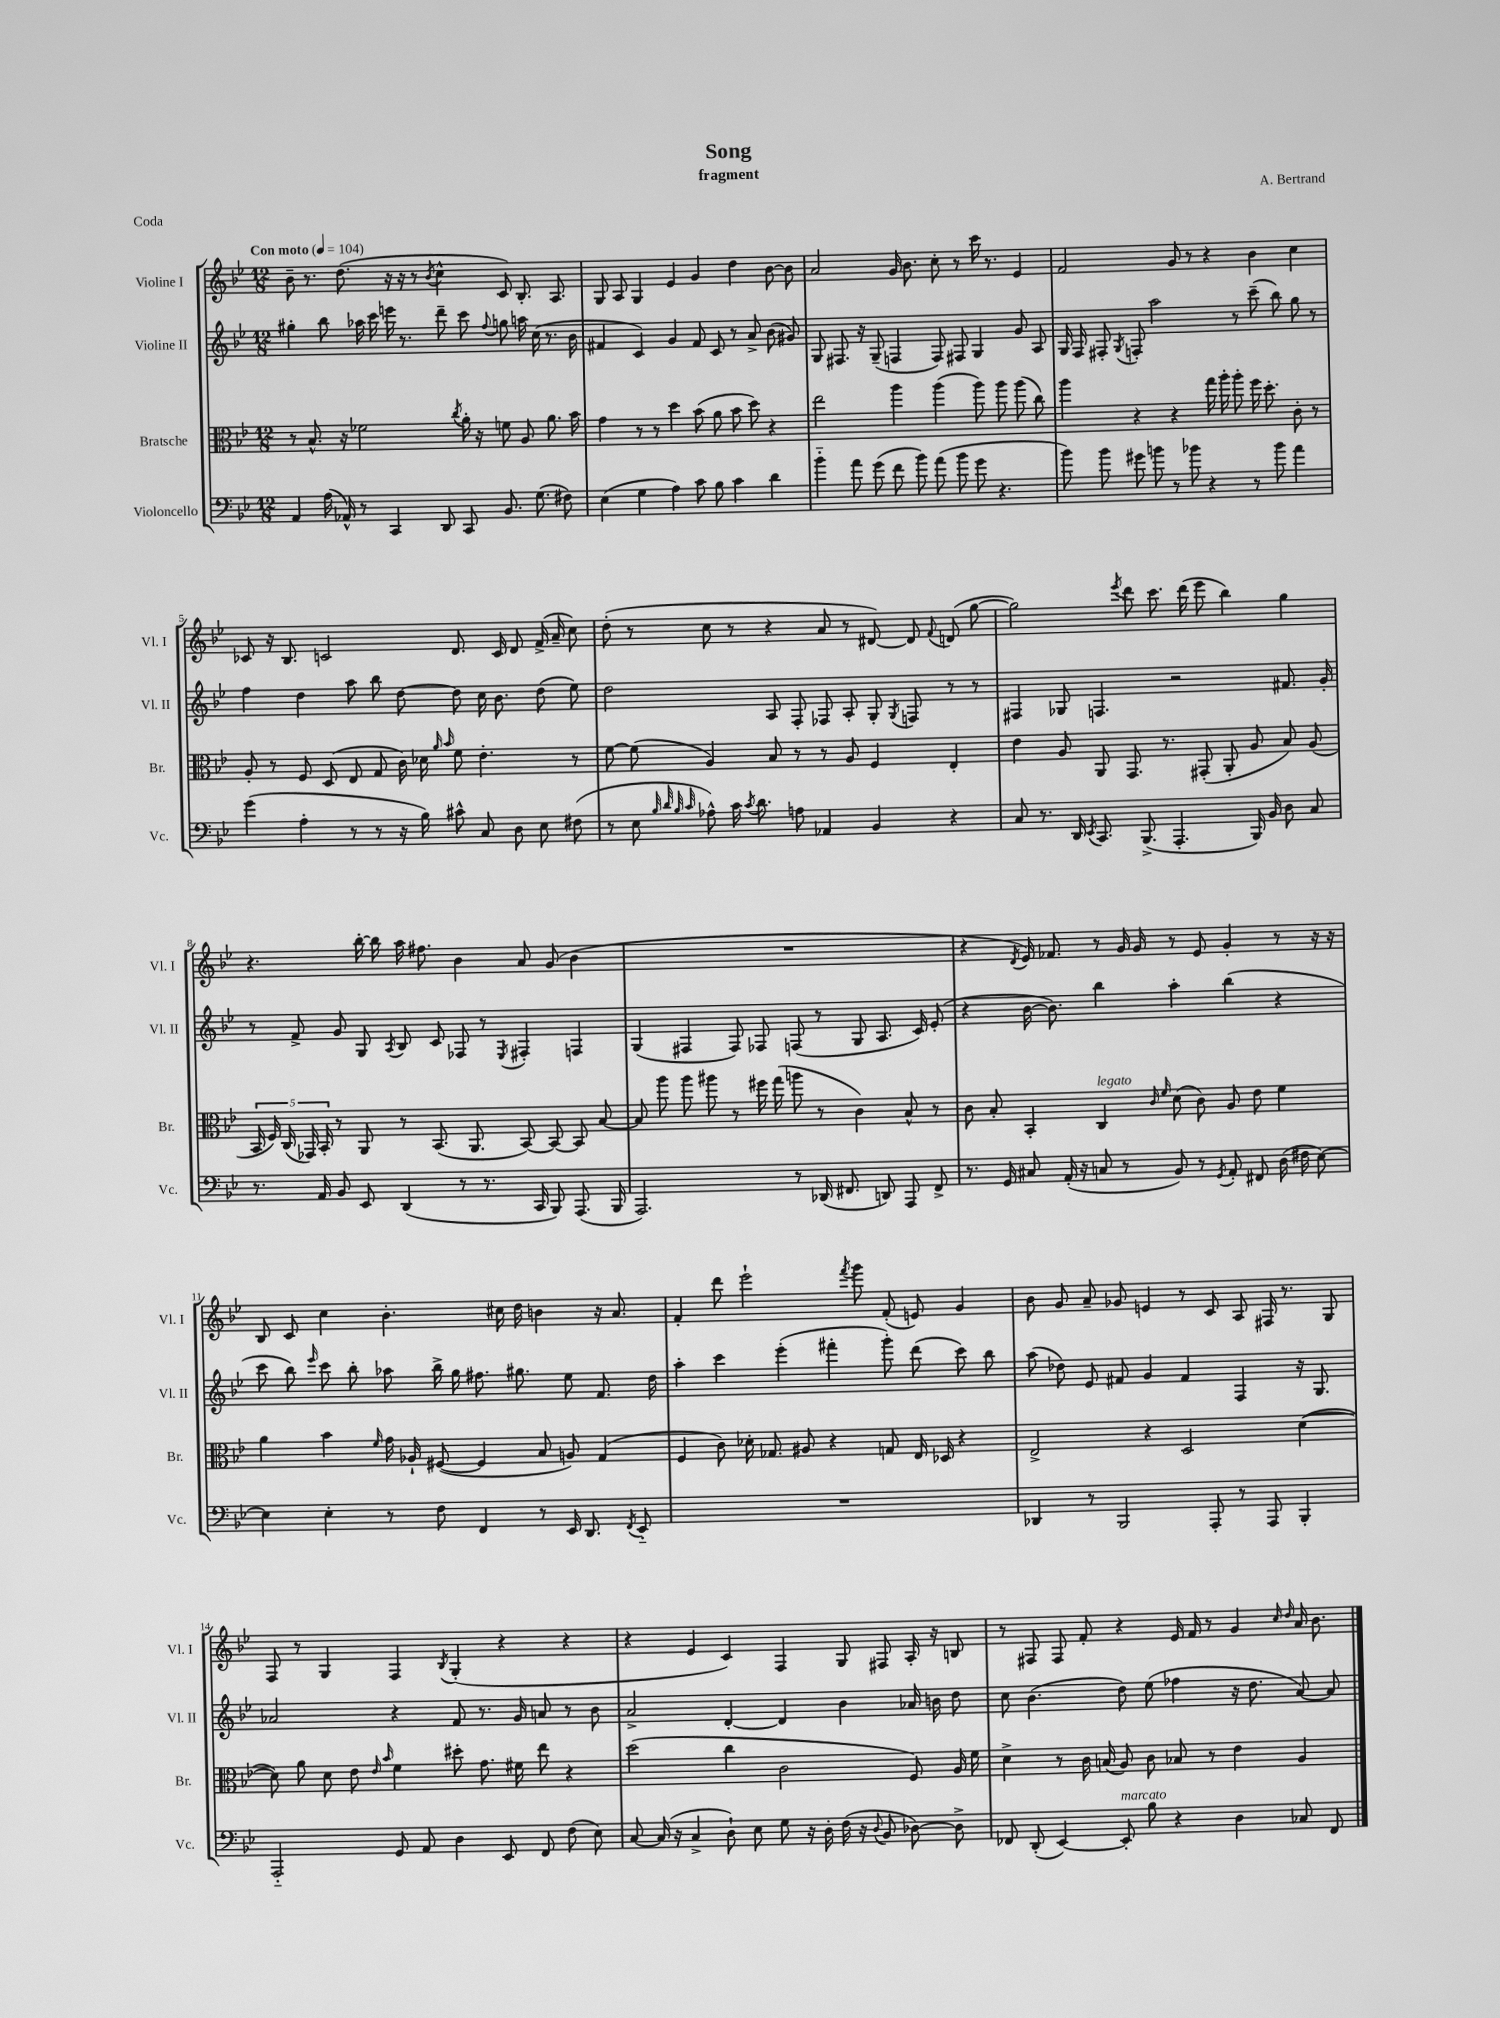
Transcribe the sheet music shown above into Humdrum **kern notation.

**kern	**kern	**kern	**kern
*part4	*part3	*part2	*part1
*staff4	*staff3	*staff2	*staff1
*I"Violoncello	*I"Bratsche	*I"Violine II	*I"Violine I
*I'Vc.	*I'Br.	*I'Vl. II	*I'Vl. I
*clefF4	*clefC3	*clefG2	*clefG2
*k[b-e-]	*k[b-e-]	*k[b-e-]	*k[b-e-]
*M12/8	*M12/8	*M12/8	*M12/8
*MM104	*MM104	*MM104	*MM104
=1	=1	=1	=1
!	!	!	!LO:TX:a:B:t=Con moto
4AA/	8r	4gg#X'\	8b-~\
.	8.B-^^/	.	8.r
(16A\	.	8bb-\	.
16AA-X^^/)	16r	.	(8.dd\
8r	2f-X\	16aa-X\	.
.	.	16ccc\	.
4CC/	.	16eeen\	16r
.	.	8.r	16r
.	.	.	8r
.	.	.	8qb-/
8DD/	.	8ddd~\	4cc^^\
.	8qcc/	.	.
8CC/	16a'\	8ccc\	.
.	16r	.	.
.	.	8qqff/	.
8.BB-/	8fn\	8ggn\	8c/)
.	8A/	16aan\	8.B-'/
(8.G\	.	(16cc\	.
.	8.a\	8.r	.
.	.	.	8.A/
8F#X\)	.	.	.
.	16b-\	16b-\	.
=2	=2	=2	=2
(4E-\	4g\	4f#X/	8G/
.	.	.	8A/
4G\	8r	4c/)	4G/
.	8r	.	.
4A\)	4dd\	4g/	4e-/
8c\	(8b-\	8f#/	4g/
8B-\	8a\	8c/	.
4c\	8b-\	8r	4dd\
.	8dd\)	8a^/	.
4d\	4r	(8b-\	[8b-\
.	.	8g#X/)	8b-\]
=3	=3	=3	=3
4b-\	2ee-\	8G/	2a/
.	.	8.F#X/	.
8a\	.	.	.
.	.	16r	.
(8g\	.	(8G~/	.
8f\	4aa\	4Fn/	16g/
.	.	.	8.b-\
8b-\)	.	.	.
(8a\	(4aa\	8F/)	8cc'\
8b-\	.	8F#X/	8r
8g\	8aa\)	4G/	16ccc\
.	.	.	8.r
4.r	8aa\	.	.
.	(8aa\	8g/	4e-/
.	8cc\)	8A/	.
=4	=4	=4	=4
8b-\)	4aa\	16G/	2f/
.	.	16F/	.
8b-\	.	8F#X'/	.
.	.	8qG/	.
8g#X\	4r	8Fn'/	.
8bn\	.	2aa\	.
8r	4r	.	8g/
8b-X\	.	.	8r
4r	16gg\	.	4r
.	16aa'\	.	.
.	8aa'\	8r	.
8r	16ff\	(8ccc~\	4b-\
.	8.dd'\	.	.
8b-\	.	8bb-\)	.
4a\	8c'\	8gg\	4cc\
.	8r	8r	.
!!LO:LB:g=z
=5	=5	=5	=5
(4g\	8A'/	4ff\	8c-X/
.	8r	.	16r
.	.	.	8.B-/
4A'\	8F/	4dd\	.
.	(8D/	.	2cn/
8r	8E-/	8aa\	.
8r	8G/	8bb-\	.
16r	16c\)	[8dd\	.
16B-\)	16d-X\	.	.
.	16qqa/	.	.
.	16qqb-/	.	.
8c#X^^\	8f\	8dd\]	8.d/
8C/	4.e-'\	16cc\	.
.	.	8.b-\	16c/
8D\	.	.	8d/
8E-\	.	(8dd\	(16f^/
.	.	.	16a~/
(8F#X\	8r	8ee-\)	8cc\)
=6	=6	=6	=6
8r	[8f\	2dd\	(8dd'\
8E-\	(8f\]	.	8r
32qqB-/	.	.	.
32qqd/	.	.	.
32qqB-/	.	.	.
32qqc/	.	.	.
8A-X^^\)	4A/)	.	8cc\
16c\	.	.	8r
8qc/	.	.	.
8.d\	.	.	.
.	8B-/	8A/	4r
8An\	8r	8F'/	.
4AA-X/	8r	8F-X/	8a/
.	8A/	8A'/	8r
4BB-/	4F/	8G'/	[8d#X/)
.	.	8qG/	.
.	.	8Fn/	8d#/]
.	.	.	8qqf/
4r	4E-'/	8r	(8dn/
.	.	8r	[8gg\
=7	=7	=7	=7
8C/	4e-\	4F#X/	2gg\])
8.r	.	.	.
.	8A/	8G-X/	.
16DD/	.	.	.
8qEE-/	.	.	.
8.CC/	8AA/	4.Fn/	.
.	.	.	8qeee-/
.	8.GG/	.	8ddd\
(8.BBB-^/	.	.	.
.	.	.	8.ccc\
.	8.r	.	.
4.AAA'/	.	2r	.
.	.	.	(16ddd\
.	(8GG#X'/	.	8eee-\
.	8AA'/	.	4bb-\)
16BBB-/)	8A/	.	.
16BB-/	.	.	.
8D\	8B-/)	8.f#X/	4gg\
8C/	(8A/	.	.
.	.	16g'/	.
!!LO:LB:g=z
=8	=8	=8	=8
8.r	20BB-/	8r	4.r
.	20F/)	.	.
.	(20C/	.	.
.	.	8f^/	.
.	20GG-X/)	.	.
16AA/	.	.	.
.	20BB-'/	.	.
8BB-/	8r	8g/	.
8EE-/	8AA/	8G/	[16bb-'\
.	.	.	16bb-\]
.	.	8qA/	.
(4DD/	8r	8B-/	16aa\
.	.	.	8.ff#X\
.	(8.BB-/	8c/	.
8r	.	8F-X/	4b-\
.	8.AA/	.	.
8.r	.	8r	.
.	.	8qE-/	.
.	[8BB-/)	4F#X'/	8a/
16CC/	.	.	.
8BBB-/)	8BB-/_	.	(8g/
(8.AAA/	8BB-/]	4Fn/	4b-\
.	[8B-/	.	.
16BBB-/	.	.	.
=9	=9	=9	=9
2.AAA/)	8B-/]	(4G/	1.r
.	8aa\	.	.
.	8aa\	4F#X/	.
.	8aa#X\	.	.
.	8r	8F#/)	.
.	16ff#X\	8F-X/	.
.	(16gg\	.	.
8r	8aan\	(8Fn/	.
(16DD-X/	8r	8r	.
8.FF#X/	.	.	.
.	4c\)	8G/	.
8DDn/)	.	8.A/	.
8AAA/	8B-^^/	.	.
.	.	16c/)	.
8FF#^/	8r	(8e-'/	.
=10	=10	=10	=10
8.r	8c\	4r	4r
.	8B-'/	.	.
16GG/	.	.	.
.	.	.	8qd/
8C#X/	4BB-'/	[16b-\	16e-/)
.	.	8.b-\])	8.f-X/
(16AA'/	.	.	.
16r	.	.	.
!	!LO:TX:a:i:t=legato	!	!
8Cn/	4C/	4bb-\	8r
8r	.	.	16g/
.	.	.	16g/
.	16qqc/	.	.
.	16qqf/	.	.
8BB-/)	(8d\	4aa'\	8r
8r	8c\)	.	8e-/
8qGG/	.	.	.
8AA'/	8A/	(4bb-\	4g'/
8FF#X/	8e-\	.	.
(16D\	4f\	4r	8r
16F#X\	.	.	.
[8E-\)	.	.	16r
.	.	.	16r
!!LO:LB:g=z
=11	=11	=11	=11
4E-\]	4a\	8ccc\	8B-/
.	.	8bb-\)	8c/
.	.	16qqeee-/	.
4E-'\	4b-\	8ccc\	4cc\
.	.	8bb-'\	.
.	16qqf/	.	.
8r	16g\	8aa-X\	4.b-'\
.	16A-X`/	.	.
8F\	([8F#X/	16bb-^\	.
.	.	16gg\	.
4FF/	4F#/]	8.ff#X\	.
.	.	.	16cc#X\
.	.	8.gg#X\	16dd\
8r	8B-/	.	4bn\
16EE-/	8An/)	8ee-\	.
8.DD/	.	.	.
.	(4G/	8.f/	16r
.	.	.	8.a/
8qFF/	.	.	.
8EE-/	.	.	.
.	.	16dd\	.
=12	=12	=12	=12
1.r	4F/	4aa'\	4f'/
.	8c\)	4ccc\	8ddd\
.	16d-X'\	.	2eee-`\
.	8.G-X/	.	.
.	.	(4eee-'\	.
.	8A#X/	.	.
.	4r	4fff#X'\	.
.	.	.	8qfff/
.	.	.	8ggg\
.	8Gn/	8ggg'\)	(8f'/
.	16E-/	(8ddd\	8en/)
.	16D-X/	.	.
.	4r	8ccc\)	4g/
.	.	8bb-\	.
=13	=13	=13	=13
4DD-X/	2E-^/	(8aa\	8b-\
.	.	8dd-X\)	8g/
8r	.	8e-/	8a~/
2BBB-/	.	8f#X/	8g-X/
.	4r	4g/	4en/
.	2D/	4f#/	8r
8AAA'/	.	.	8c/
8r	.	4F/	8A/
8AAA/	.	.	16F#X/
.	.	.	8.r
4BBB-'/	([4d\	16r	.
.	.	8.G/	.
.	.	.	8G/
!!LO:LB:g=z
=14	=14	=14	=14
2AAA/	8d\])	2a-X/	8F/
.	8a\	.	8r
.	8d\	.	4G/
.	8e-\	.	.
.	16qqe-/	.	.
.	16qqb-/	.	.
8GG/	4f\	4r	4F/
8AA/	.	.	.
.	.	.	8qB-/
4D\	8dd#X'\	8f/	(4G'/
.	8.g\	8.r	.
8EE-/	.	.	4r
.	16f#X\	16g/	.
8FF/	8ee-\	8an/	.
(8F\	4r	8r	4r
8E-\)	.	8b-\	.
=15	=15	=15	=15
[8C/	(2dd\	2a^/	4r
(16C/]	.	.	.
16r	.	.	.
4C^/	.	.	4e-/
8D`\)	4cc\	[4d'/	4c/)
8E-\	.	.	.
8G\	2c\	4d/]	4F/
16r	.	.	.
16D'\	.	.	.
(16F\	.	4b-\	8G/
16r	.	.	.
8qqD/	.	.	.
8BB-/	.	.	8F#X/
[8D-X\)	8F/)	16a-X/	16A'/
.	.	16bn\	16r
8D-^\]	16A/	8dd\	8Bn/
.	16f\	.	.
=16	=16	=16	=16
8FF-X/	4d^\	8cc\	8r
(8DD'/	.	(4.b-\	8F#X/
[4EE-/)	8r	.	8F#/
.	16c\	.	8f'/
.	(16Bn/	.	.
!LO:TX:a:i:t=marcato	!	!	!
8EE-'/]	8A/)	8dd\)	4r
8B-\	8c\	(8ee-\	.
4r	8B-X/	4ff-X\	16e-/
.	.	.	16f/
.	8r	.	8r
4D\	4e-\	16r	4g/
.	.	8.dd\	.
.	.	.	16qqcc/
.	.	.	16qqdd/
8C-X/	4A/	[8a/)	16a/
.	.	.	8.b-\
8FF-/	.	8a/]	.
==	==	==	==
*-	*-	*-	*-
